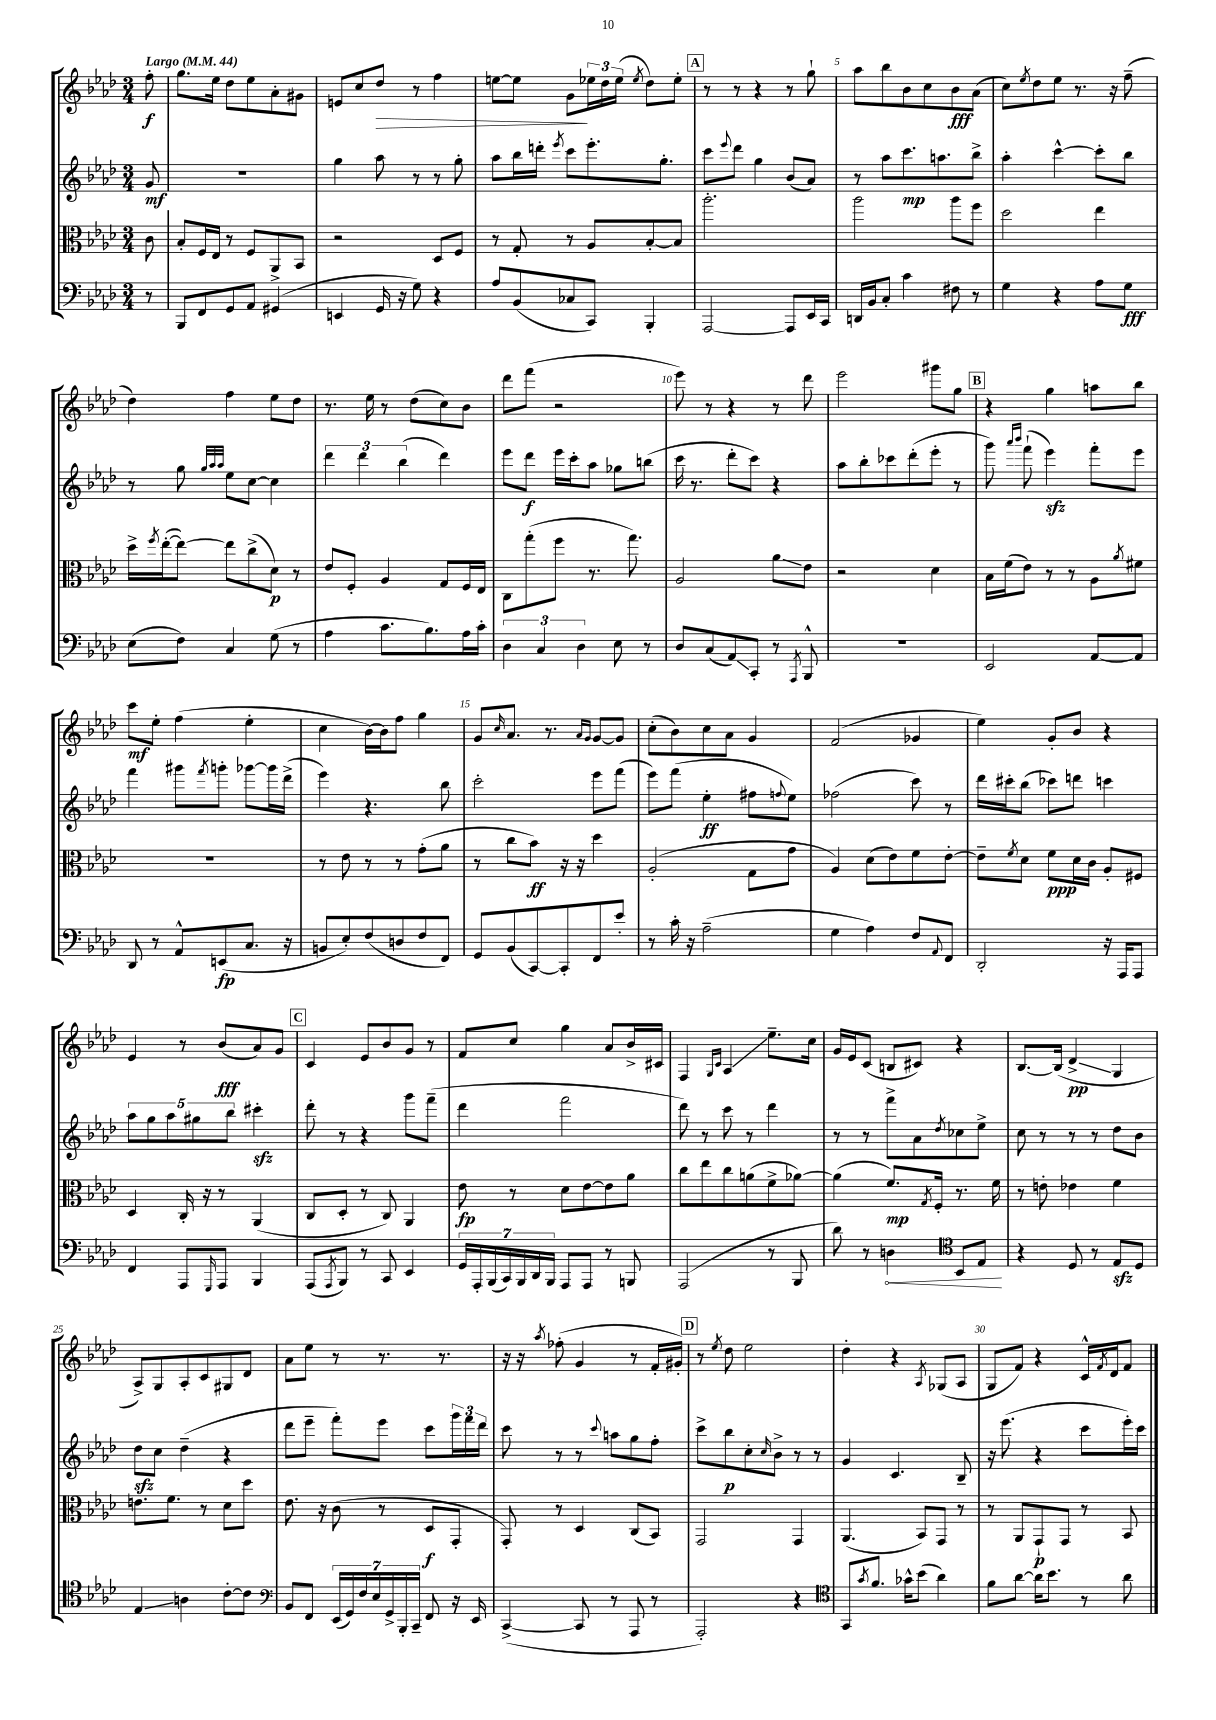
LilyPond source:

<<
\new StaffGroup <<
\new Staff = "s0" {
    \clef treble \key aes \major \numericTimeSignature \time 3/4 \partial 8 \tempo "Largo" 4 = 44
    f''8-.\f |
    g''8. ees''16 des''8 ees''8 aes'8-. gis'8 |
    e'8 c''8 des''8\> r8 f''4 |
    e''8~ e''8 g'8\! \tuplet 3/2 { ees''16 des''16 ees''16( } \acciaccatura { ees''8 } des''8) ees''8-. |
    \mark \markup { \box "A" } r8 r8 r4 r8 g''8-! |
    aes''8 bes''8 bes'8 c''8 bes'8\fff aes'8( |
    c''8) \acciaccatura { ees''8 } des''8 ees''8 r8. r16 f''8--( |
    des''4) f''4 ees''8 des''8 |
    r8. ees''16 r8 des''8( c''8) bes'8 |
    des'''8 f'''8( r2 |
    ees'''8) r8 r4 r8 des'''8 |
    ees'''2 gis'''8 g''8 |
    \mark \markup { \box "B" } r4 g''4 a''8 bes''8 |
    c'''8\mf ees''8-. f''4( ees''4-. |
    c''4 bes'16~) bes'16 f''8 g''4 |
    g'8 \grace { c''16 } aes'8. r8. \grace { aes'16 g'16 } g'8~ g'8 |
    c''8-.( bes'8) c''8 aes'8 g'4 |
    f'2( ges'4 |
    ees''4) g'8-. bes'8 r4 |
    ees'4 r8 bes'8\fff( aes'8) g'8 |
    \mark \markup { \box "C" } c'4 ees'8 bes'8 g'8 r8 |
    f'8 c''8 g''4 aes'8 bes'16-> cis'16 |
    f4 \grace { g16 c'16 } aes4\glissando ees''8.-- c''16 |
    g'16 ees'16 c'8( b8 cis'8) r4 |
    bes8.~ bes16( des'4->\glissando\pp g4 |
    aes8->) g8 aes8-. c'8 gis8 des'8 |
    aes'8 ees''8 r8 r8. r8. |
    r16 r16 \acciaccatura { aes''8 } fes''8-.( g'4 r8 f'16-. gis'16-.) |
    \mark \markup { \box "D" } r8 \acciaccatura { ees''8 } des''8 ees''2 |
    des''4-. r4 \acciaccatura { aes8 } ges8( aes8 |
    g8 f'8) r4 c'16-^ \acciaccatura { f'8 } des'16 f'8 \bar "|." |
}
\new Staff = "s1" {
    \clef treble \key aes \major \numericTimeSignature \time 3/4 \partial 8
    g'8\mf |
    R2. |
    g''4 aes''8 r8 r8 g''8-. |
    aes''8 bes''16 d'''16-. \acciaccatura { ees'''8 } c'''8 ees'''8.-. g''8.-. |
    \mark \markup { \box "A" } c'''8 \appoggiatura { ees'''8 } des'''8 g''4 bes'8( aes'8) |
    r8 aes''8 c'''8.\mp a''8. bes''8-> |
    aes''4-. c'''4~-^ c'''8-. bes''8 |
    r8 g''8 \grace { g''32 aes''32 aes''32 } ees''8 c''8~ c''4 |
    \tuplet 3/2 { des'''4 des'''4 bes''4( } des'''4) |
    ees'''8 des'''8\f ees'''16 c'''16-. aes''8 ges''8 b''8( |
    c'''16 r8. des'''8-. c'''8) r4 |
    aes''8 bes''8-. ces'''8 des'''8-.( ees'''8-. r8 |
    \mark \markup { \box "B" } g'''8) \grace { aes'''16 bes'''16 } f'''8-!( ees'''4\sfz) f'''8-. ees'''8 |
    f'''4 gis'''8 \acciaccatura { f'''8 } g'''8-. ges'''8~ ges'''16 des'''16->( |
    ees'''4) r4. bes''8 |
    c'''2-. ees'''8 f'''8( |
    ees'''8) f'''8( ees''4-.\ff fis''8 \appoggiatura { f''8 } ees''8) |
    fes''2( c'''8) r8 |
    des'''16 cis'''16-. bes''8( ces'''8) d'''8 c'''4 |
    \tuplet 5/4 { aes''8 g''8 aes''8 gis''8 bes''8 } cis'''4-.\sfz |
    \mark \markup { \box "C" } des'''8-. r8 r4 g'''8 f'''8--( |
    des'''4 f'''2 |
    des'''8) r8 c'''8 r8 des'''4 |
    r8 r8 f'''8-> aes'8 \acciaccatura { des''8 } ces''8 ees''8-> |
    c''8 r8 r8 r8 des''8 bes'8 |
    des''8\sfz c''8 des''4--( r4 |
    des'''8 ees'''8-- f'''8-.) ees'''8 c'''8 \tuplet 3/2 { g'''16 f'''16 des'''16 } |
    c'''8 r8 r8 \appoggiatura { c'''8 } a''8 g''8 f''8-. |
    \mark \markup { \box "D" } c'''8-> bes''8\p c''8-. \grace { c''16 } bes'8-> r8 r8 |
    g'4 c'4. bes8-- |
    r16 ees'''8.( r4 c'''8 ees'''16-.) c'''16 \bar "|." |
}
\new Staff = "s2" {
    \clef alto \key aes \major \numericTimeSignature \time 3/4 \partial 8
    c'8 |
    bes8-. f16 ees16 r8 f8 aes,8-> bes,8 |
    r2 des8 f8 |
    r8 g8-. r8 aes8 bes8~-. bes8 |
    \mark \markup { \box "A" } aes''2.-. |
    aes''2 aes''8 f''8 |
    des''2 ees''4 |
    des''16-> \acciaccatura { f''8 } ees''16~-.( ees''8~) ees''8 c''8->( des'8\p) r8 |
    ees'8 f8-. aes4 g8 f16 ees16 |
    c8 g''8-.( f''8 r8. g''8.) |
    aes2 aes'8\glissando ees'8 |
    r2 des'4 |
    \mark \markup { \box "B" } bes16 f'16( ees'8) r8 r8 aes8 \acciaccatura { aes'8 } fis'8 |
    R2. |
    r8 ees'8 r8 r8 g'8-.( aes'8 |
    r8 c''8 bes'8\ff) r16 r16 des''4 |
    aes2-.( g8 g'8 |
    aes4) des'8( ees'8) f'8 ees'8~-. |
    ees'8-- \acciaccatura { f'8 } des'8 f'8\ppp des'16 c'16 aes8-. fis8 |
    des4 c16-. r16 r8 aes,4( |
    \mark \markup { \box "C" } c8 des8-. r8 c8) aes,4 |
    ees'8\fp r8 des'8 ees'8~ ees'8 aes'8 |
    c''8 ees''8 c''8 a'8( f'8-> aes'8~) |
    aes'4( f'8.\mp) \acciaccatura { g8 } f16-. r8. f'16 |
    r8 e'8-. ees'4 f'4 |
    e'8. f'8. r8 des'8 des''8 |
    ees'8. r16 c'8( r8 des8\f g,8-. |
    g,8-.) r8 des4 c8( bes,8) |
    \mark \markup { \box "D" } g,2 g,4 |
    aes,4.( bes,8) g,8 r8 |
    r8 aes,8 g,8-!\p g,8 r8 bes,8 \bar "|." |
}
\new Staff = "s3" {
    \clef bass \key aes \major \numericTimeSignature \time 3/4 \partial 8
    r8 |
    bes,,8 f,8 g,8 aes,8 gis,4( |
    e,4 g,16 r16 g8) r4 |
    aes8 bes,8( ces8 c,8) bes,,4-. |
    \mark \markup { \box "A" } aes,,2~ aes,,8 ees,16 c,16 |
    d,16 bes,16 c8-. c'4 fis8 r8 |
    g4 r4 aes8 g8\fff |
    ees8( f8) c4 g8( r8 |
    aes4 c'8. bes8.) aes16 c'16-. |
    \tuplet 3/2 { des4 c4 des4 } ees8 r8 |
    des8 c8( aes,8\glissando) c,8-. r8 \acciaccatura { aes,,8 } bes,,8-^ |
    R2. |
    \mark \markup { \box "B" } ees,2 aes,8~ aes,8 |
    des,8 r8 aes,8-^ e,8\fp( c8. r16 |
    b,8 ees8-.) f8( d8 f8 f,8) |
    g,8 bes,8( c,8~) c,8-. f,8 ees'8-. |
    r8 c'16-. r16 aes2--( |
    g4 aes4) f8 \appoggiatura { aes,8 } f,8 |
    des,2-. r16 aes,,16 aes,,8 |
    f,4 aes,,8 \grace { g,,16 } aes,,8 bes,,4 |
    \mark \markup { \box "C" } aes,,8( \acciaccatura { aes,,8 } bes,,8) r8 c,8 ees,4 |
    \tuplet 7/4 { g,16 aes,,16-. bes,,16( c,16) bes,,16 des,16 bes,,16 } aes,,8 aes,,8 r8 b,,8 |
    aes,,2( r8 bes,,8 |
    des'8) r8 \once \override Hairpin.circled-tip = ##t d4\< \clef tenor bes,8 ees8\! |
    r4 des8 r8 ees8\sfz des8 |
    ees4\glissando a4 c'8~-. c'8 |
    \clef bass bes,8 f,8 \tuplet 7/4 { ees,16( g,16) f16 ees16 g,16-> bes,,16-. c,16-- } f,8 r16 ees,16 |
    c,4~->( c,8 r8 aes,,8 r8 |
    \mark \markup { \box "D" } aes,,2-.) r4 |
    \clef tenor g,8 \acciaccatura { g'8 } f'8. ges'16-^ bes'8( aes'4) |
    f'8 aes'8~ aes'16 bes'8. r8 aes'8 \bar "|." |
}
>>
>>
\layout { \context { \Score \override BarNumber.break-visibility = ##(#f #t #t) barNumberVisibility = #(every-nth-bar-number-visible 5) } }
